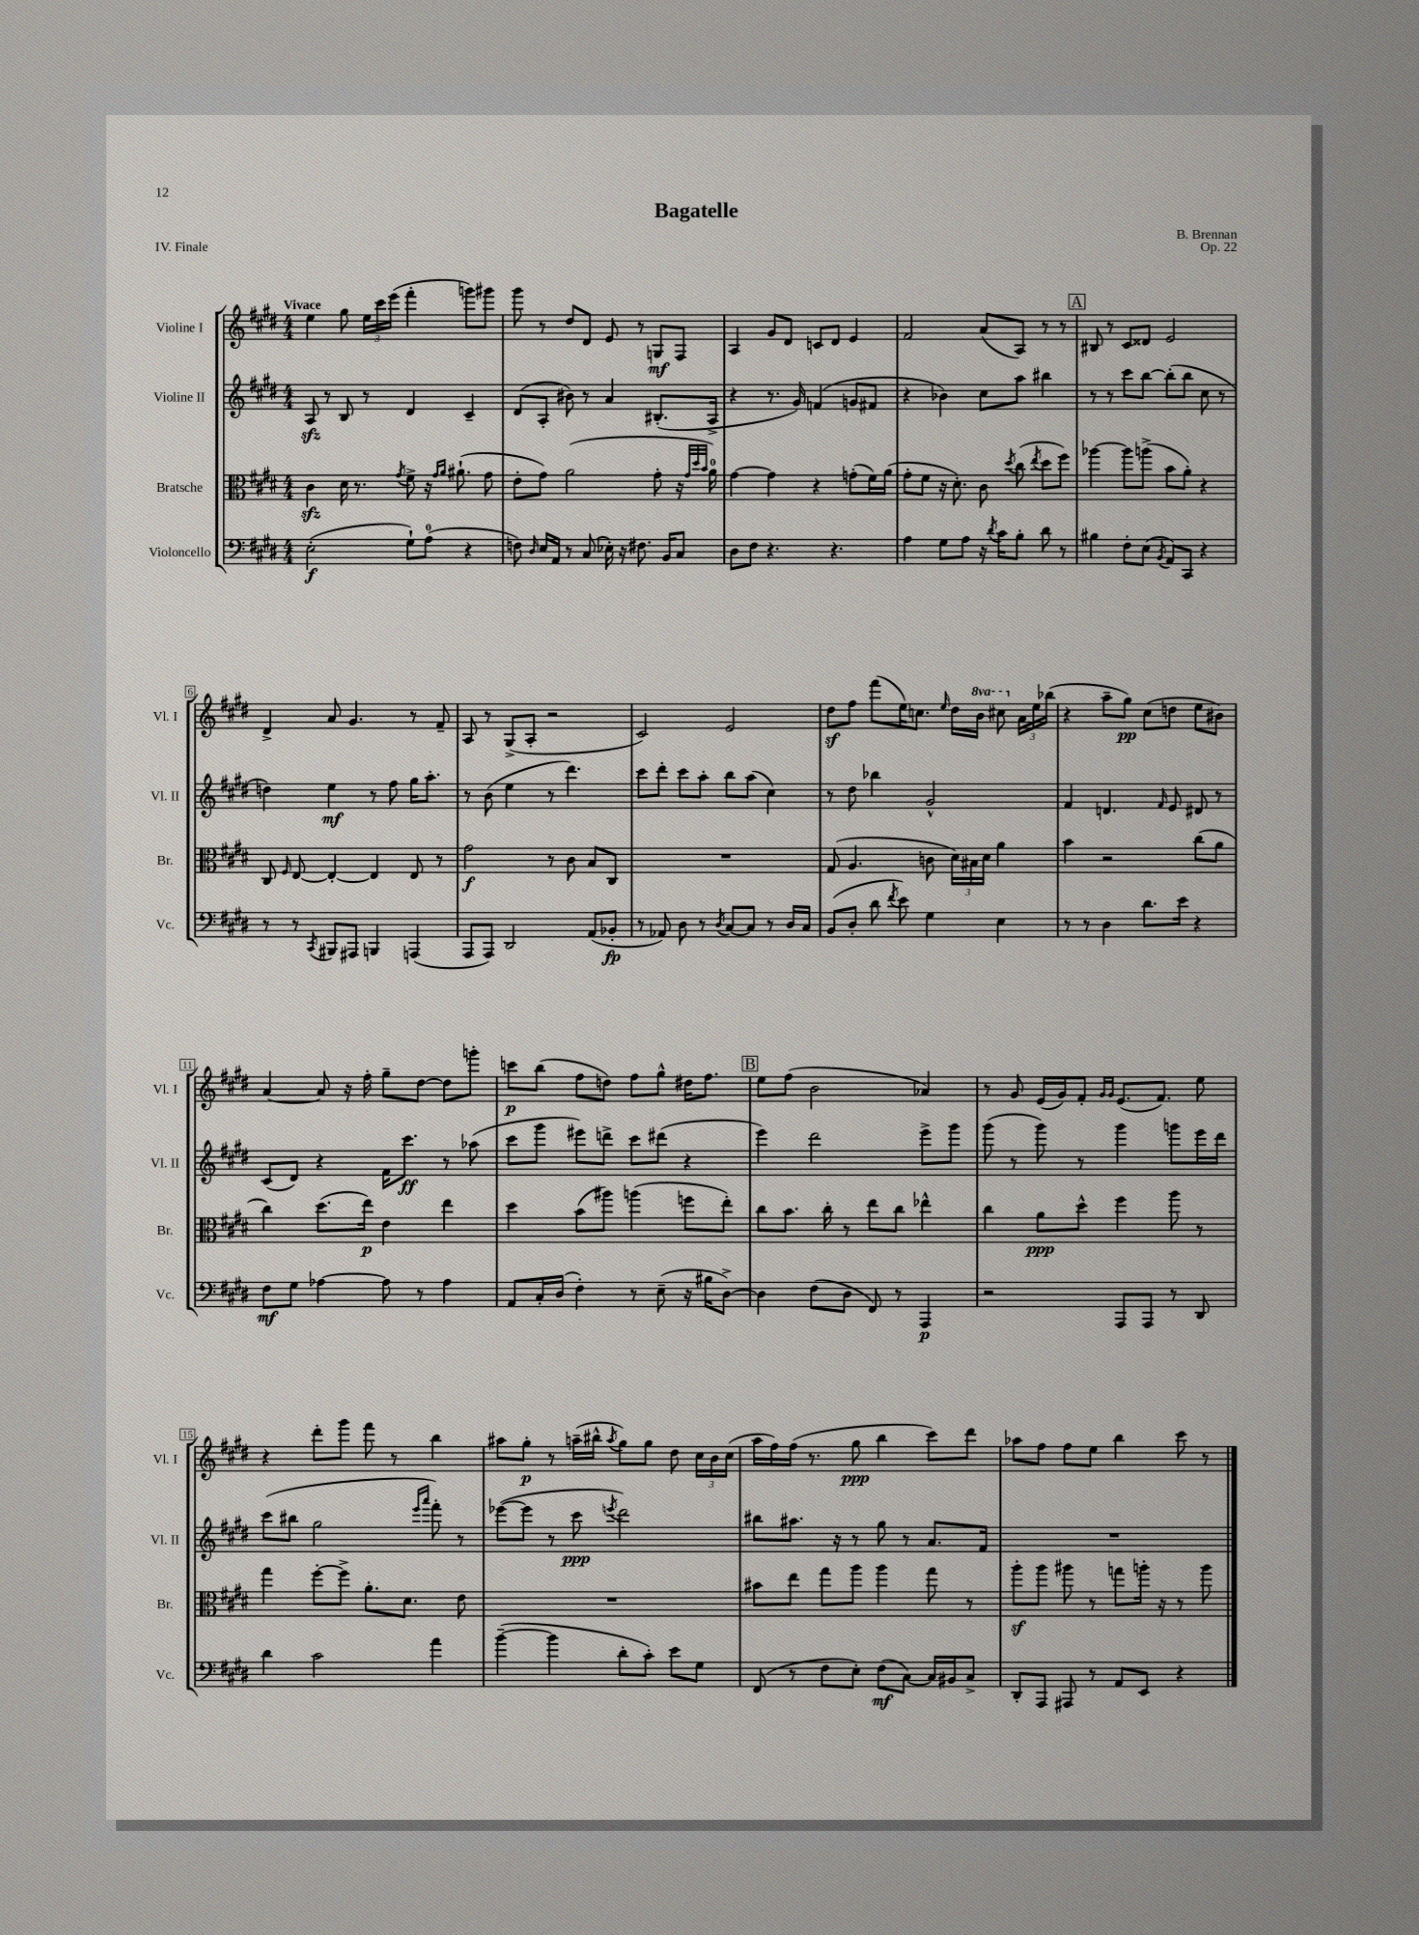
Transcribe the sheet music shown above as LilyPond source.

\header { title = "Bagatelle" composer = "B. Brennan" opus = "Op. 22" piece = "IV. Finale" }
<<
\new StaffGroup <<
\new Staff = "s0" \with { instrumentName = "Violine I" shortInstrumentName = "Vl. I" } {
    \clef treble \key e \major \numericTimeSignature \time 4/4 \set Staff.ottavationMarkups = #ottavation-simple-ordinals \tempo "Vivace"
    \autoBeamOff e''4 gis''8 \tuplet 3/2 { e''16[ cis'''16 e'''16]( } fis'''4-. g'''8[) gis'''8] |
    gis'''8 r8 dis''8[ dis'8] e'8 r8 g8[\mf fis8] |
    a4 gis'8[ dis'8] c'8[ dis'8] e'4 |
    fis'2 a'8[( a8]) r8 r8 |
    \mark \markup { \box "A" } bis8 r8 cis'8[ disis'8] e'2 |
    dis'4-> a'8 gis'4. r8 fis'8-- |
    a8 r8 gis8[->( a8]-. r2 |
    cis'2) e'2 |
    dis''8[\sf fis''8] fis'''8[( e''16) c''8.] \grace { e''16 } dis''16[ \ottava #1 b''16] cis'''!8 \ottava #0 \tuplet 3/2 { a'16[ e''16 bes''16]( } |
    r4 a''8[-- gis''8]\pp) cis''8[( d''8] e''8[ bis'8]) |
    a'4~ a'8 r16 fis''16-. gis''8[-- dis''8]~ dis''8[ g'''8]-. |
    c'''8[\p b''8]( fis''8[ d''8]) fis''8[ gis''8]-^ dis''16[ fis''8.] |
    \mark \markup { \box "B" } e''8[ fis''8]( b'2 aes'4) |
    r8 gis'8 e'16[( gis'16) fis'8]-. \grace { gis'16[ gis'16] } e'8.[( fis'8.]) e''8 |
    r4 dis'''8[-. gis'''8] fis'''8 r8 b''4 |
    ais''8[ gis''8]-.\p r8 a''16[--( bis''16]-^ \acciaccatura { a''8 } gis''8[) gis''8] dis''8 \tuplet 3/2 { cis''16[ b'16 cis''16]( } |
    a''16[ fis''16) fis''16]( r8. gis''8\ppp b''4 cis'''8[) dis'''8] |
    aes''8[ fis''8] fis''8[ e''8] b''4 cis'''8 r8 \bar "|." |
}
\new Staff = "s1" \with { instrumentName = "Violine II" shortInstrumentName = "Vl. II" } {
    \clef treble \key e \major \numericTimeSignature \time 4/4
    \autoBeamOff a8\sfz r8 b8 r8 dis'4 cis'4-- |
    dis'8[( a8]-. bis'8) r8 a'4 bis8.[-.( a16]-> |
    r4 r8. gis'16) f'4( g'8[ fis'8] |
    r4 bes'4) cis''8[ a''8] bis''4 |
    \mark \markup { \box "A" } r8 r8 cis'''8[ b''8]~ b''8[-.( b''8] cis''8 r8 |
    d''4) e''4\mf r8 fis''8 gis''16[ a''8.]-. |
    r8 b'8( e''4 r8 dis'''4.) |
    cis'''8[ dis'''8]-. cis'''8[ a''8]-. b''8[ a''8]( cis''4) |
    r8 dis''8 bes''4 gis'2-^ |
    fis'4 d'4. \grace { fis'16 } e'8 dis'8 r8 |
    cis'8[( dis'8]) r4 fis'16[ cis'''8.]\ff r8 aes''8( |
    cis'''8[ gis'''8] eis'''8[) d'''8]-> cis'''8[ dis'''8]( r4 |
    \mark \markup { \box "B" } e'''4) dis'''2 e'''8[-> gis'''8] |
    gis'''8( r8 gis'''8) r8 gis'''4 g'''8[ e'''16 dis'''16] |
    cis'''8[( bis''8] gis''2 \grace { e'''16[ a'''16] } fis'''8-.) r8 |
    ees'''8[~( ees'''8] r8 cis'''8\ppp \acciaccatura { e'''8 } dis'''2) |
    bis''8[ ais''8.] r16 r8 gis''8 r8 a'8.[ fis'16] |
    R1 \bar "|." |
}
\new Staff = "s2" \with { instrumentName = "Bratsche" shortInstrumentName = "Br." } {
    \clef alto \key e \major \numericTimeSignature \time 4/4
    \autoBeamOff cis'4\sfz dis'16 r8. \acciaccatura { gis'8 } fis'8-> r16 \grace { gis'16[ a'16] } ais'8.-!( gis'8 |
    e'8[-. gis'8]) a'2( gis'8-. r16 \grace { gis'32[ dis''32 b'32] } a'16-0) |
    gis'4~ gis'4 r4 g'8[-.( fis'16) a'16]( |
    gis'8[-. fis'8] r16 dis'8.-.) cis'8 \acciaccatura { dis''8 } cis''8( \acciaccatura { e''8 } dis''8[ fis''8]) |
    \mark \markup { \box "A" } aes''4~ aes''8[ a''8]->( b'8[ a'8]-.) r4 |
    cis8 \grace { fis16 } e8~ e4~-. e4 e8 r8 |
    gis'2\f r8 cis'8 b8[ cis8] |
    R1 |
    gis8( a4. c'8 \tuplet 3/2 { dis'16[) bis16 dis'16] } a'4 |
    b'4 r2 cis''8[( a'8] |
    cis''4) dis''8.[( e''16]\p) e'4 e''4 |
    dis''4 b'8[( ais''8]) a''4( f''8[ e''8]-.) |
    \mark \markup { \box "B" } cis''8[ b'8.] cis''16-. r8 e''8[ cis''8] ees''4-^ |
    cis''4 a'8[\ppp dis''8]-^ fis''4 a''8 r8 |
    gis''4 fis''8[~-. fis''8]-> a'8.[-. dis'8.] e'8 |
    R1 |
    bis'8[ e''8] gis''8[ a''8] a''4 gis''8 r8 |
    a''8[-.\sf a''8] ais''8 r8 g''8[ a''16]-. r16 r8 a''8 \bar "|." |
}
\new Staff = "s3" \with { instrumentName = "Violoncello" shortInstrumentName = "Vc." } {
    \clef bass \key e \major \numericTimeSignature \time 4/4
    \autoBeamOff e2-.\f( gis8[-!) a8]-0( r4 |
    f8) \grace { dis16 } e16[ a,16] r8 cis8( ees16-.) r16 fis8. b,16[ cis8] |
    dis8[ fis8] r4. r4. |
    a4 gis8[ a8] r16 \acciaccatura { dis'8 } cis'16[ b8]-. dis'8 r8 |
    \mark \markup { \box "A" } bis4 fis8[-. e8]( \acciaccatura { b,8 } a,8[) cis,8] r4 |
    r8 r8 \acciaccatura { cis,8 } bis,,8[ ais,,8] b,,4 a,,4( |
    a,,8[ a,,8]) dis,2 a,8[( bes,8]-.\fp |
    r8 aes,8) dis8 r8 \acciaccatura { dis8 } cis8[~ cis8] r8 dis16[ cis16] |
    b,8[( dis8]-. dis'8 \acciaccatura { fis'8 } e'8) gis4 e4 |
    r8 r8 dis4 dis'8.[ e'16] r4 |
    fis8[\mf gis8] aes4~ aes8 r8 aes4 |
    a,8[ cis16-. dis16]( fis4-.) r8 e8--( r16 bis16[ dis8]~->) |
    \mark \markup { \box "B" } dis4 fis8[( dis8] fis,8) r8 a,,4\p |
    r2 a,,8[ a,,8] r8 dis,8 |
    dis'4 cis'2 a'4 |
    b'4~--( b'4 dis'8[-. cis'8]-.) e'8[ gis8] |
    fis,8( r8 fis8[ e8]-.) fis8[\mf( cis8]~) cis16[ bis,16 cis8]-> |
    dis,8[-. a,,8] ais,,8 r8 a,8[ e,8] r4 \bar "|." |
}
>>
>>
\layout { \context { \Score \override BarNumber.stencil = #(make-stencil-boxer 0.1 0.3 ly:text-interface::print) } }
